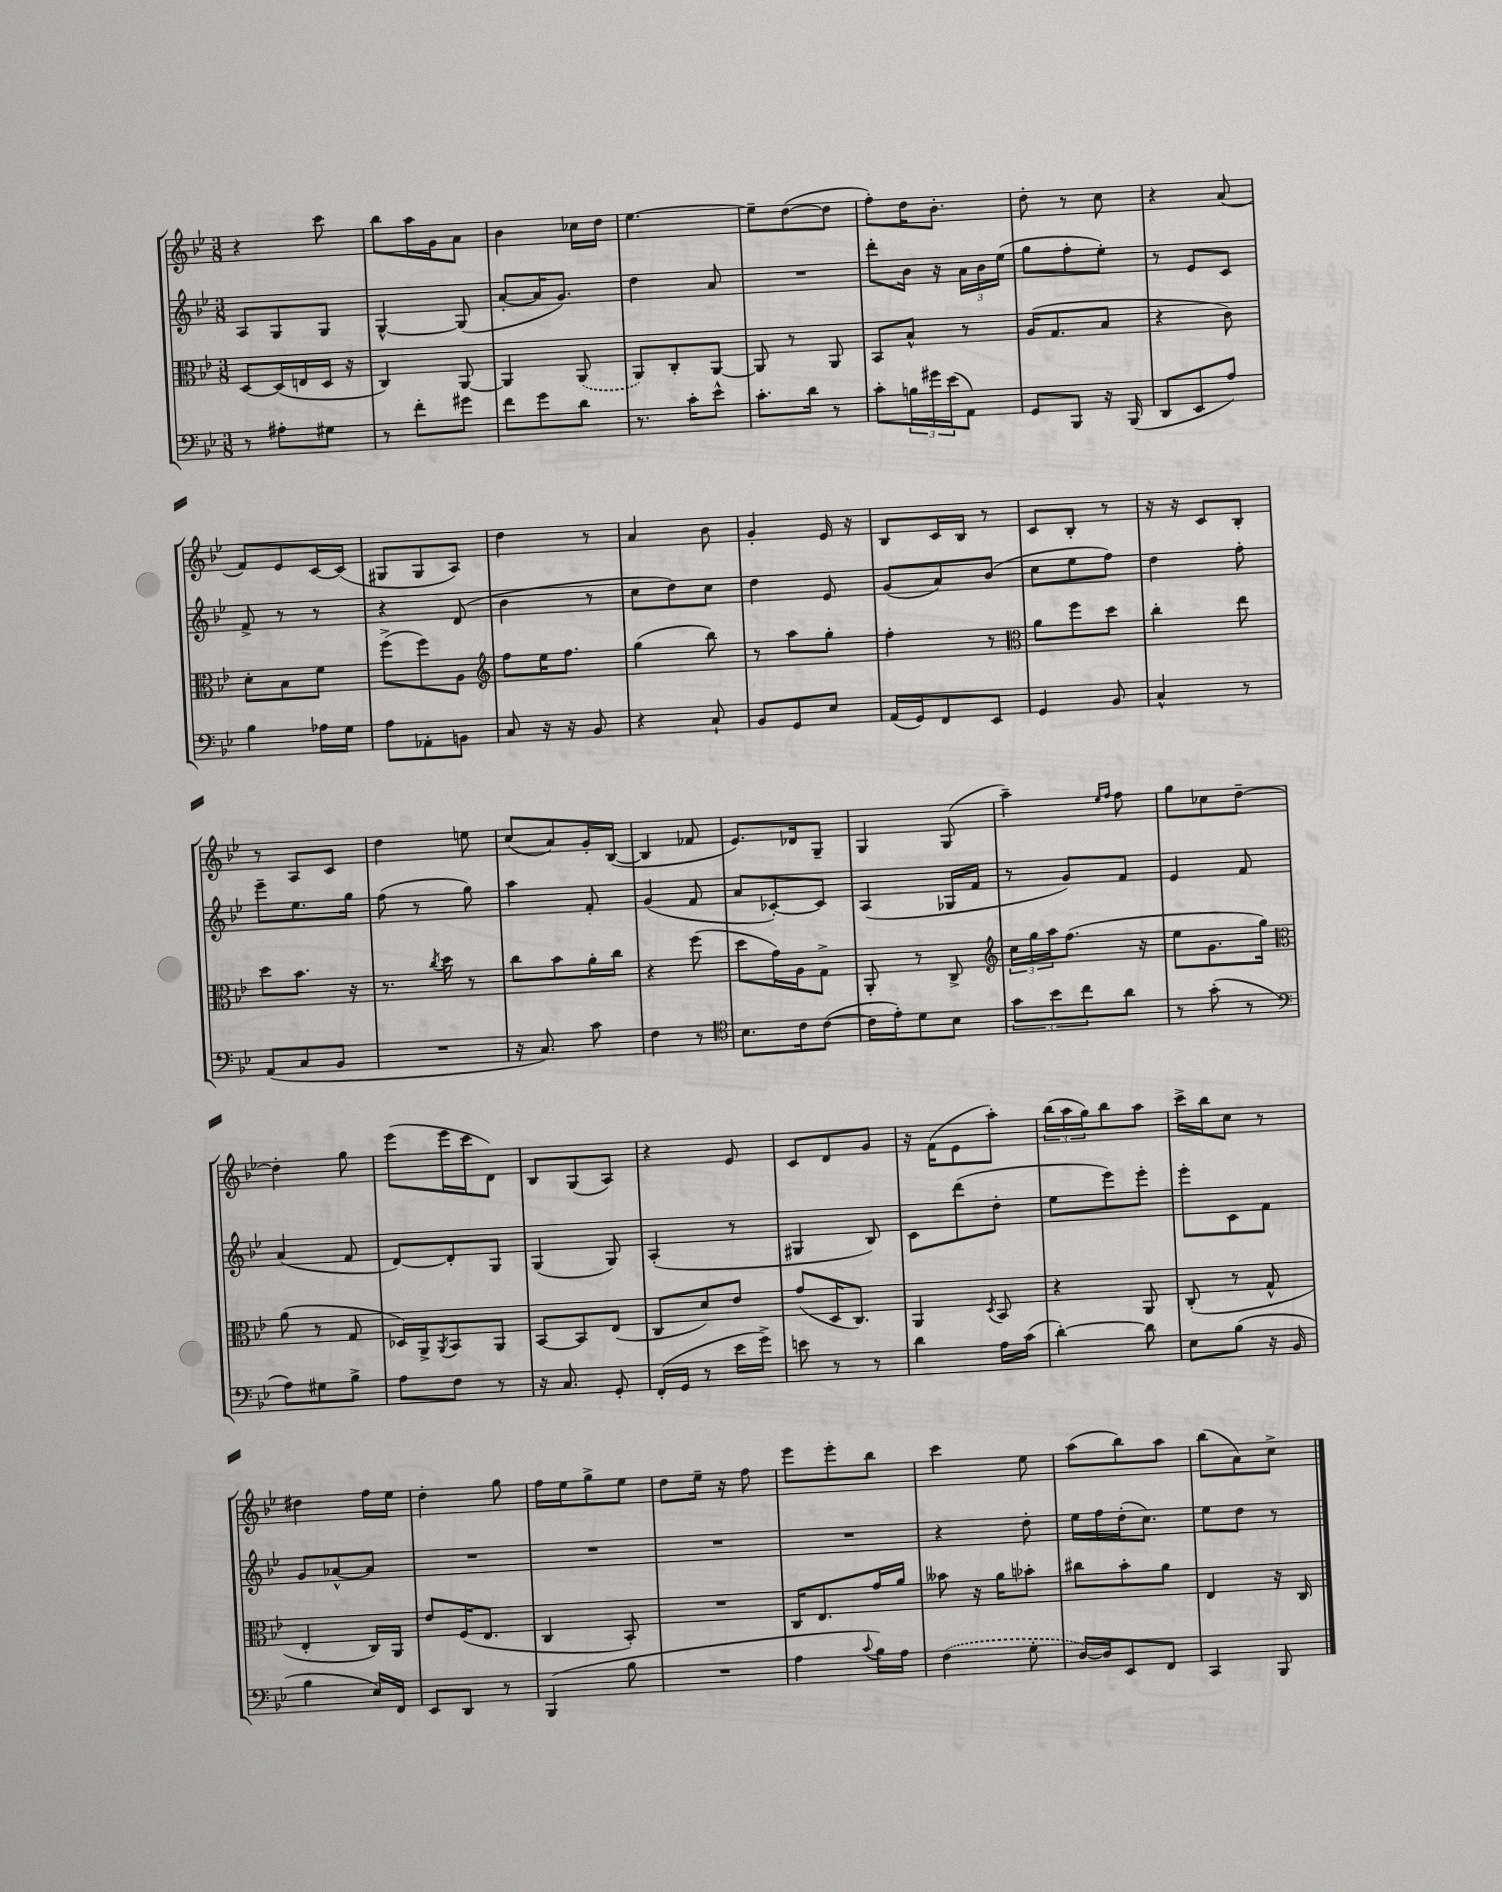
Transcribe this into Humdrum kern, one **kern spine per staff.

**kern	**kern	**kern	**kern
*staff4	*staff3	*staff2	*staff1
*clefF4	*clefC3	*clefG2	*clefG2
*k[b-e-]	*k[b-e-]	*k[b-e-]	*k[b-e-]
*M3/8	*M3/8	*M3/8	*M3/8
8r	[8D	8A	4r
8A#'	(16D]	8G	.
.	16E	.	.
8G#	16D	8G	8ccc
.	16r	.	.
=	=	=	=
8r	4C)	[4G^^	8bb-
8f'	.	.	16aa
.	.	.	16g
8g#	[8AA	(8G]	8a
=	=	=	=
8f	4AA]	[8a'	4b-
8g	.	16a]	.
.	.	8.g)	.
8d	(8AA	.	16cc-
.	.	.	16dd
=	=	=	=
8.r	8AA)	4dd	[4.ee-
.	8C'	.	.
16c'	.	.	.
8e-^^	[8AA	8a	.
=	=	=	=
8.c'	8AA]	4.r	8ee-~]
.	8r	.	([8dd
16d	.	.	.
8r	8AA	.	8dd]
=	=	=	=
8c'	8BB-	8ddd'	8ff')
24B	8B-^^	16b-	16dd
24g#	.	.	.
.	.	16r	8.b-'
(24e-	.	.	.
8AA)	8r	24a	.
.	.	24b-	.
.	.	(24ee-	.
=	=	=	=
8GG	(16A	8gg	8dd'
.	8.G	.	.
8BBB-	.	8ff'	8r
16r	8B-	8ee-')	8cc
(16BBB-	.	.	.
=	=	=	=
8DD	4r	8r	4r
8EE-	.	8e-	.
8A)	8c)	8c	(8a
=	=	=	=
4B-	8d'	8f^	8f)
.	8B-	8r	8e-
16A-	8f	8r	[16c
16G	.	.	(16c]
=	=	=	=
8A	(8ff^	4r	8G#
8AA-'	8ff)	.	8G#
8BB	8A	(8d	8A)
=	=	=	=
*	*clefG2	*	*
8C	8ff	4b-	4dd
16r	16ee-	.	.
16r	8.ff	.	.
8BB-	.	8r	8r
=	=	=	=
4r	(4gg	8cc	4a
.	.	8dd)	.
8C`	8bb-)	8cc	8b-
=	=	=	=
8BB-	8r	4dd	4g'
8GG	8aa	.	.
8E-	8gg'	8e-	16e-
.	.	.	16r
=	=	=	=
(16AA	4ff'	(8g	8B-
16GG)	.	.	.
8FF	.	8a)	16c
.	.	.	16B-
8EE-	8r	(8b-	8r
=	=	=	=
*	*clefC3	*	*
4GG	8a	8cc	8c
.	8ff	8ee-	8B-'
8BB-	8dd	8ff)	8r
=	=	=	=
4C^^	4cc'	4dd	16r
.	.	.	16r
.	.	.	8c
8r	8ee-	8ff'	8B-'
=	=	=	=
(8AA	8dd	8eee-~	8r
8C	8.b-	8.ee-	8A
8BB-	.	.	8c
.	16r	16gg	.
=	=	=	=
4.r	8.r	(8ff	4dd
.	.	8r	.
.	8qcc	.	.
.	16dd	.	.
.	8r	8gg)	8ee
=	=	=	=
16r	8cc	4aa	(8cc
8.C)	.	.	.
.	8b-	.	8a)
8c	16a'	8f'	16g'
.	16cc	.	([16B-
=	=	=	=
4F	4r	(4g	4B-]
8r	(8ff	8f	8f-
=	=	=	=
*clefC4	*	*	*
8.B-	8dd	8a	8.e-)
.	16g)	[8c-')	.
16c	16A	.	16d-
([8c	8G^	8c-]	8G~
=	=	=	=
16c]	8AA'	(4A	4G
16e-')	.	.	.
8d	8r	.	.
8B-	8C^	16G-	(8G
.	.	16f	.
=	=	=	=
*	*clefG2	*	*
12g	24cc	8r	4aa~)
.	24gg	.	.
12b-	24aa	.	.
.	(8.ff	8g)	.
12cc	.	.	.
.	.	.	16qqee-
.	.	.	16qqff
8a	.	8f	8ff
.	16r	.	.
=	=	=	=
8r	8ee-	4e-	8gg
(8g'	8.g	.	8cc-
8r	.	8f	[8dd~
.	16gg)	.	.
=	=	=	=
*clefF4	*clefC3	*	*
8A)	(8a	(4a	4dd']
8G#	8r	.	.
8B-^	8G	8f	8gg
=	=	=	=
8A	16D-)	[8d)	(8eee-
.	16AA^	.	.
.	8qAA	.	.
8F	8BB-	8d']	16eee-
.	.	.	16ccc
8r	8AA	8G	8d)
=	=	=	=
16r	[8BB-	(4G	8B-
8.C	.	.	.
.	8BB-]	.	(8G
8GG'	(8E-	8G)	8A)
=	=	=	=
(16FF'	8C	(4A'	4r
16GG	.	.	.
8r	8d)	.	.
16e-	8e-	8r	8e-
16g^)	.	.	.
=	=	=	=
8e	(8g	4G#	8c
8r	16D	.	8d
.	8.C)	.	.
8r	.	8B-)	8g
=	=	=	=
4d	4AA	8c	16r
.	.	.	(16f
.	.	(8ddd	8e-
.	8qD	.	.
16A	8BB-	8dd'	8aa')
(16c	.	.	.
=	=	=	=
[4d')	4r	8ee-	(24bb-
.	.	.	24aa
.	.	.	24gg)
.	.	8eee-)	8bb-
8d]	8AA	8eee-'	8aa
=	=	=	=
8E-	(8C'	8eee-'	16ccc^
.	.	.	16bb-
(8B-	8r	8c	8cc
16r	8G^^	8f	8r
16BB-	.	.	.
=	=	=	=
4B-	4E-'	8g	4dd#
.	.	[8a-^^	.
16E-)	16C)	8a-]	16ff
16FF	16AA	.	16ee-
=	=	=	=
8EE-	8e-	4.r	4dd'
8DD	(16F	.	.
.	8.E-	.	.
8r	.	.	8gg
=	=	=	=
(4BBB-	4C	4.r	16ff
.	.	.	16ee-
.	.	.	8gg^
8B-	8BB-')	.	8ee-
=	=	=	=
4.r	4.r	4.r	8dd
.	.	.	16ee-~
.	.	.	16r
.	.	.	8ff
=	=	=	=
4A	16C	4.r	8eee-
.	8.E-	.	.
.	.	.	8eee-'
8qqc	.	.	.
16B-)	16g	.	8bb-
16A	16a	.	.
=	=	=	=
(4F	8b--	4r	4ccc
.	16r	.	.
.	16a	.	.
8G'	8b-'	8dd'	8ee-
=	=	=	=
[16D)	8cc#	16ee-	(8aa
16D]	.	16ff	.
8EE-	8b-'	(16dd'	8bb-)
.	.	8.cc)	.
8FF	8a	.	8aa
=	=	=	=
4CC	4E-	8ee-	(8bb-
.	.	8dd	8a)
8BBB-	16r	8r	8cc^
.	16C	.	.
==	==	==	==
*-	*-	*-	*-
